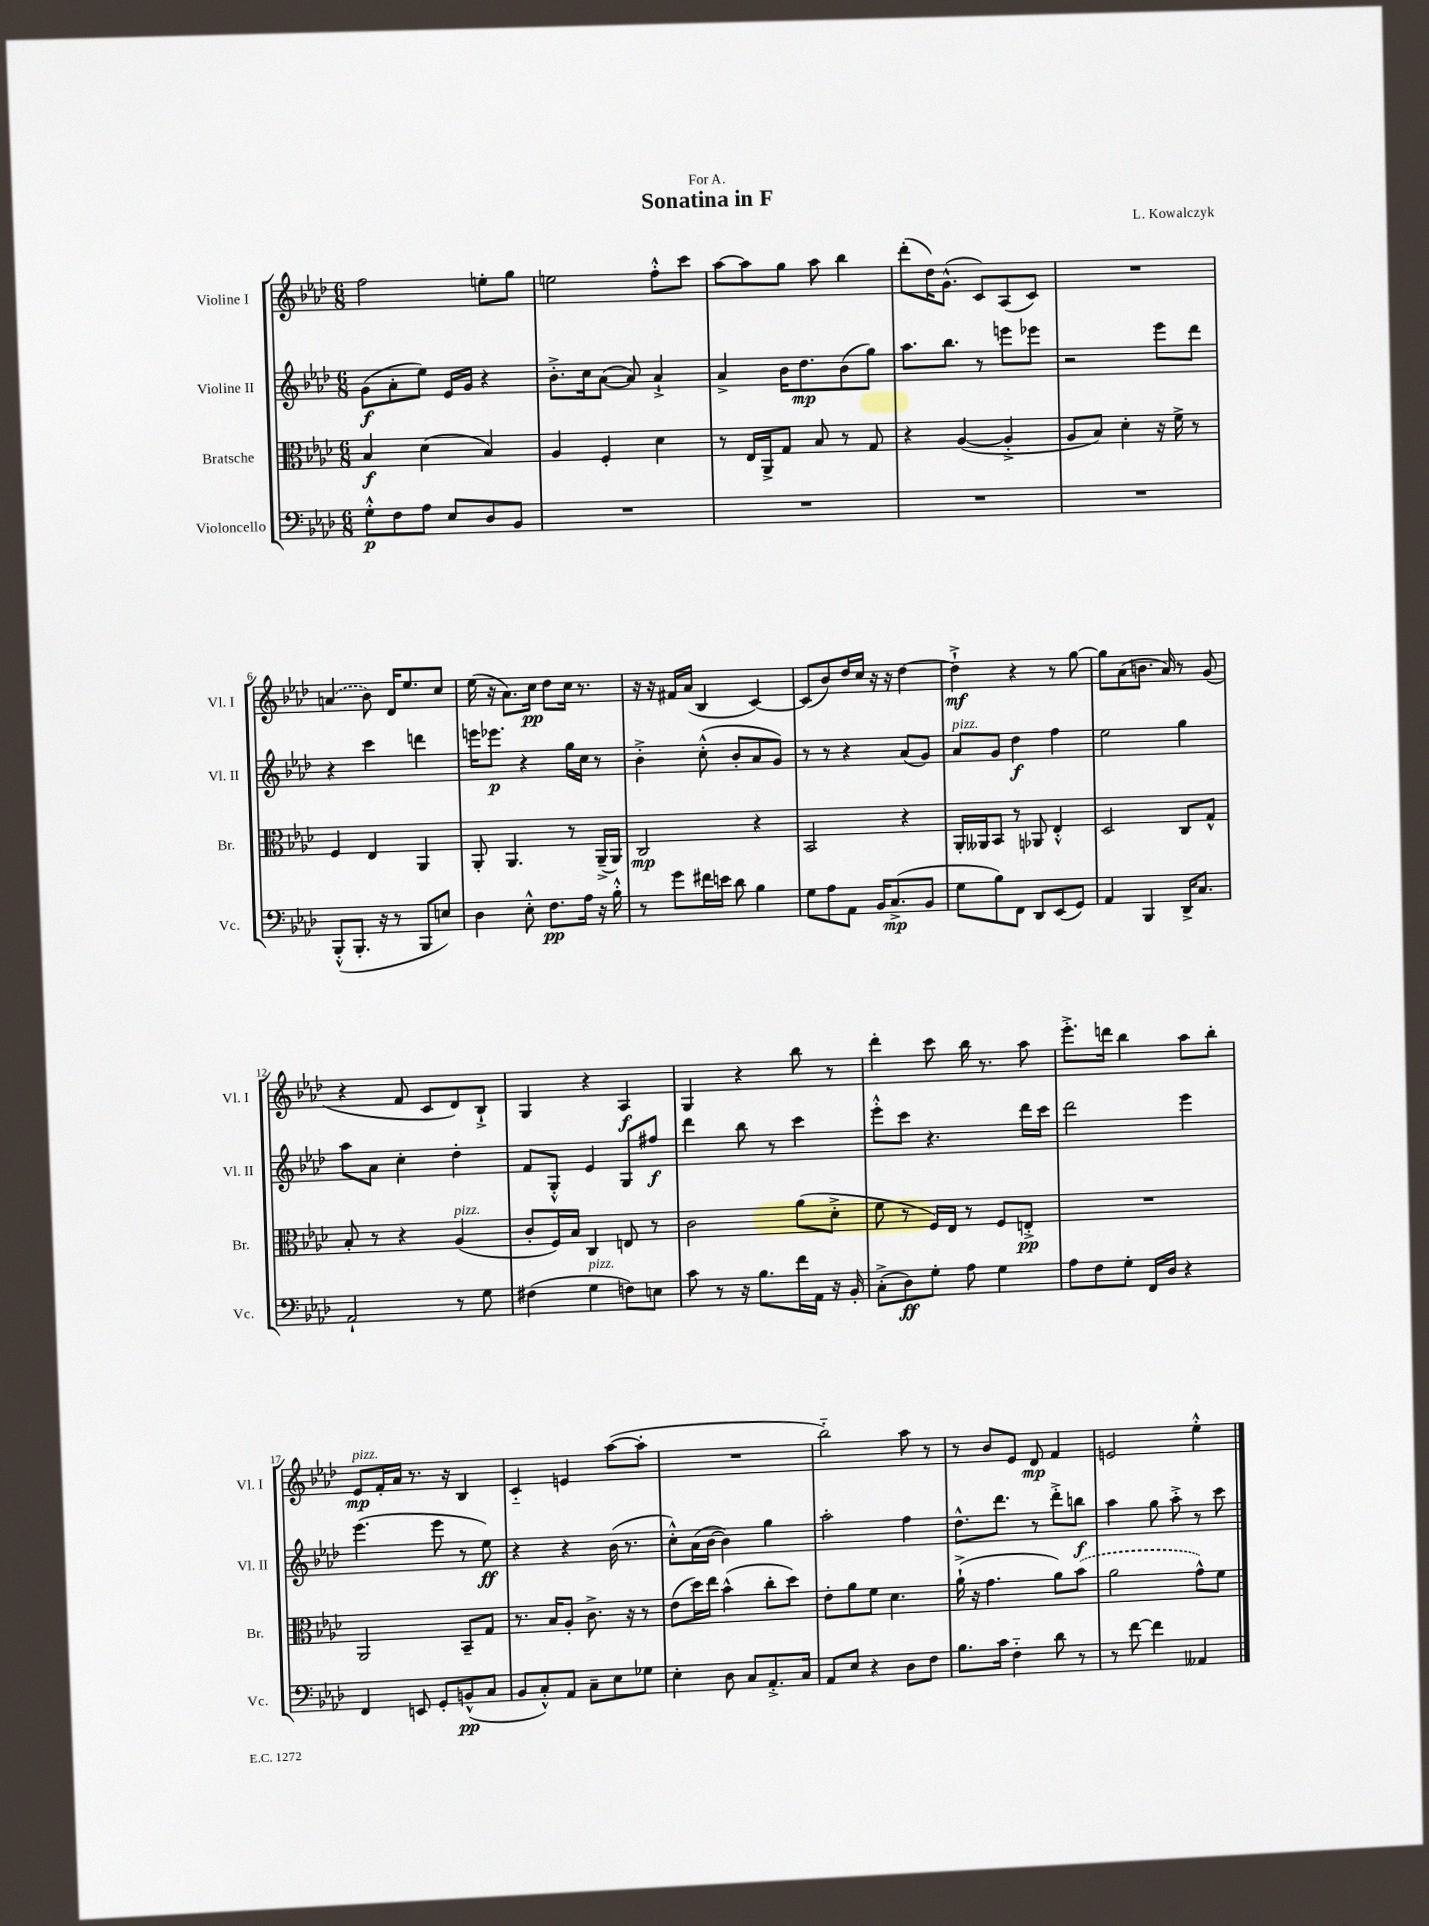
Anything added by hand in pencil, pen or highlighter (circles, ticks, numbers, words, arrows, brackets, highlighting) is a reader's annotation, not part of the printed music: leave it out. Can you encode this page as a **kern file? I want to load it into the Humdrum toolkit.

**kern	**dynam	**kern	**dynam	**kern	**dynam	**kern	**dynam
*part4	*part4	*part3	*part3	*part2	*part2	*part1	*part1
*staff4	*staff4	*staff3	*staff3	*staff2	*staff2	*staff1	*staff1
*I"Violoncello	*	*I"Bratsche	*	*I"Violine II	*	*I"Violine I	*
*I'Vc.	*	*I'Br.	*	*I'Vl. II	*	*I'Vl. I	*
*clefF4	*	*clefC3	*	*clefG2	*	*clefG2	*
*k[b-e-a-d-]	*	*k[b-e-a-d-]	*	*k[b-e-a-d-]	*	*k[b-e-a-d-]	*
*M6/8	*	*M6/8	*	*M6/8	*	*M6/8	*
=1	=1	=1	=1	=1	=1	=1	=1
8G'^^\L	p	4B-/	f	(8g\L	f	2ff\	.
8F\	.	.	.	8a-'\	.	.	.
8A-\J	.	(4d-\	.	8ee-\J)	.	.	.
8E-/L	.	.	.	16e-/LL	.	.	.
.	.	.	.	16g/JJ	.	.	.
8D-/	.	4B-/)	.	4r	.	8een'\L	.
8BB-/J	.	.	.	.	.	8gg\J	.
=2	=2	=2	=2	=2	=2	=2	=2
2.r	.	4A-/	.	8.b-'^\L	.	2een\	.
.	.	.	.	16cc\k	.	.	.
.	.	4F'/	.	([8a-\J	.	.	.
.	.	.	.	8a-/])	.	.	.
.	.	4d-\	.	4a-`^/	.	8ff'^^\L	.
.	.	.	.	.	.	8ccc\J	.
=3	=3	=3	=3	=3	=3	=3	=3
2.r	.	8r	.	4a-^/	.	[8aa-\L	.
.	.	16E-/LL	.	.	.	8aa-\]	.
.	.	16AA-^/J	.	.	.	.	.
.	.	8G/J	.	16b-\KL	.	8gg\J	.
.	.	.	.	8.dd-\	mp	.	.
.	.	8B-/	.	.	.	8aa-\	.
.	.	8r	.	(8b-\	.	4bb-\	.
.	.	8G/	.	8gg\J)	.	.	.
=4	=4	=4	=4	=4	=4	=4	=4
2.r	.	4r	.	8.aa-\L	.	(8ddd-'\L	.
.	.	.	.	.	.	16dd-\K)	.
.	.	.	.	8.bb-\J	.	(8.g^^\J	.
.	.	([4A-/	.	.	.	.	.
.	.	.	.	8r	.	8c/L)	.
.	.	4A-'^/]	.	8eeen\L	.	(8A-/	.
.	.	.	.	8eee-X\J	.	8c/J)	.
=5	=5	=5	=5	=5	=5	=5	=5
2.r	.	8A-/L	.	2r	.	2.r	.
.	.	8B-/J)	.	.	.	.	.
.	.	4d-'\	.	.	.	.	.
.	.	16r	.	8eee-\L	.	.	.
.	.	16f^\	.	.	.	.	.
.	.	8r	.	8ddd-\J	.	.	.
!!LO:LB:g=z
=6	=6	=6	=6	=6	=6	=6	=6
(8BBB-'^^/L	.	4F/	.	4r	.	(4an/	.
8.BBB-'/J	.	.	.	.	.	.	.
.	.	4E-/	.	4ccc\	.	8b-\)	.
16r	.	.	.	.	.	.	.
8r	.	.	.	.	.	16d-/KL	.
.	.	.	.	.	.	8.ee-/	.
8BBB-/L	.	4AA-/	.	4dddn\	.	.	.
8En/J)	.	.	.	.	.	8cc/J	.
=7	=7	=7	=7	=7	=7	=7	=7
4D-\	.	8AA-'/	.	16eeen\KL	.	(16ee-\	.
.	.	.	.	8.eee-X\J	p	16r	.
.	.	4.AA-/	.	.	.	8.a-\L)	.
8E-'^^\	.	.	.	4r	.	.	.
.	.	.	.	.	.	16cc\Jk	pp
8.F\L	pp	.	.	.	.	8dd-\L	.
.	.	8r	.	16gg\LL	.	16cc\Jk	.
16A-\Jk	.	.	.	16cc\JJ	.	8.r	.
16r	.	(16AA-~^/LL	.	8r	.	.	.
16B-'^^\	.	16AA-/JJ)	.	.	.	.	.
=8	=8	=8	=8	=8	=8	=8	=8
8r	.	2C/	mp	4b-'^\	.	16r	.
.	.	.	.	.	.	16r	.
8g\L	.	.	.	.	.	16f#X/LL	.
.	.	.	.	.	.	(16a-/JJ	.
16f#X\L	.	.	.	(8cc'^^\	.	4B-/	.
16en\JJ	.	.	.	.	.	.	.
8d-\	.	.	.	8b-'/L	.	.	.
4B-\	.	4r	.	8a-/	.	[4c/)	.
.	.	.	.	8g/J)	.	.	.
=9	=9	=9	=9	=9	=9	=9	=9
8G\L	.	2BB-/	.	8r	.	(8c/L]	.
8A-\	.	.	.	8r	.	8b-/)	.
8AA-\J	.	.	.	4r	.	16dd-/L	.
.	.	.	.	.	.	16cc/JJ	.
16BB-/KL	.	.	.	.	.	16r	.
(8.C^/	mp	.	.	.	.	16r	.
.	.	4r	.	(8a-/L	.	[4dd-\	.
8BB-/J	.	.	.	8g/J)	.	.	.
=10	=10	=10	=10	=10	=10	=10	=10
!	!	!	!	!LO:TX:a:i:t=pizz.	!	!	!
8G\L	.	16AA-'/LL	.	8a-/L	.	4dd-`^\]	mf
.	.	16AA--X/J	.	.	.	.	.
8B-\)	.	8BB-/J	.	8g/J	.	.	.
8FF\J	.	8r	.	4dd-\	f	4r	.
8DD-/L	.	8AA-X/	.	.	.	.	.
(8EE-/	.	4E-'^^/	.	4ff\	.	8r	.
8GG/J)	.	.	.	.	.	[8gg\	.
=11	=11	=11	=11	=11	=11	=11	=11
4AA-/	.	2D-/	.	2ee-\	.	8gg\L]	.
.	.	.	.	.	.	(8a-\	.
4BBB-/	.	.	.	.	.	8.bn\J	.
.	.	.	.	.	.	16a-/)	.
16DD-^/KL	.	8C/L	.	4gg\	.	8r	.
8.C/J	.	.	.	.	.	.	.
.	.	8G^^/J	.	.	.	(8g/	.
!!LO:LB:g=z
=12	=12	=12	=12	=12	=12	=12	=12
2AA-`/	.	8B-'/	.	8aa-\L	.	4r	.
.	.	8r	.	8a-\J	.	.	.
.	.	4r	.	4cc'\	.	8f/	.
.	.	.	.	.	.	8c/L	.
!	!	!LO:TX:a:i:t=pizz.	!	!	!	!	!
8r	.	(4A-/	.	4dd-'\	.	8d-/)	.
8G\	.	.	.	.	.	8B-`^/J	.
=13	=13	=13	=13	=13	=13	=13	=13
(4F#X\	.	8c'/L	.	8f/L	.	4G/	.
.	.	16F/L)	.	8G'^^/J	.	.	.
.	.	16B-/JJ	.	.	.	.	.
!LO:TX:a:i:t=pizz.	!	!	!	!	!	!	!
4G\	.	4C/	.	4e-/	.	4r	.
8Fn\L)	.	8En/	.	8G/L	.	4A-/	f
8En\J	.	8r	.	8ff#X/J	f	.	.
=14	=14	=14	=14	=14	=14	=14	=14
8c\	.	2c\	.	4ddd-\	.	4G/	.
8r	.	.	.	.	.	.	.
16r	.	.	.	8bb-\	.	4r	.
8.B-\L	.	.	.	.	.	.	.
.	.	.	.	8r	.	.	.
16f\L	.	(8a-\L	.	4ccc\	.	8bb-\	.
16AA-\JJ	.	.	.	.	.	.	.
16r	.	8d-'^\J	.	.	.	8r	.
16BB-'/	.	.	.	.	.	.	.
=15	=15	=15	=15	=15	=15	=15	=15
(8C'^\L	.	8f\	.	8eee-'^^\L	.	4ddd-'\	.
8D-\)	ff	8r	.	8ccc\J	.	.	.
8G'\J	.	16F/LL)	.	4.r	.	8ccc\	.
.	.	16E-/JJ	.	.	.	.	.
8A-\	.	8r	.	.	.	16bb-\	.
.	.	.	.	.	.	8.r	.
4G\	.	8F/L	.	.	.	.	.
.	.	8En'^/J	pp	16ddd-\LL	.	8aa-\	.
.	.	.	.	16ccc\JJ	.	.	.
=16	=16	=16	=16	=16	=16	=16	=16
8A-\L	.	2.r	.	2ddd-\	.	8.eee-'^\L	.
8F\	.	.	.	.	.	.	.
.	.	.	.	.	.	16dddn\Jk	.
8G'\J	.	.	.	.	.	4bb-\	.
16FF/LL	.	.	.	.	.	.	.
16D-/JJ	.	.	.	.	.	.	.
4r	.	.	.	4eee-\	.	8aa-\L	.
.	.	.	.	.	.	8bb-'\J	.
!!LO:LB:g=z
=17	=17	=17	=17	=17	=17	=17	=17
!	!	!	!	!	!	!LO:TX:a:i:t=pizz.	!
4FF/	.	2AA-/	.	(4.eee-\	.	8e-/L	mp
.	.	.	.	.	.	16f'/L	.
.	.	.	.	.	.	16a-/JJ	.
8EEn/	.	.	.	.	.	8.r	.
8GG'/L	.	.	.	8eee-\	.	.	.
.	.	.	.	.	.	16r	.
(8BBn^^/	pp	8BB-~/L	.	8r	.	4B-/	.
8C/J	.	8G/J	.	8ee-\)	ff	.	.
=18	=18	=18	=18	=18	=18	=18	=18
8BB-/L	.	8.r	.	4r	.	4c/	.
8C'^^/)	.	.	.	.	.	.	.
.	.	16B-/KL	.	.	.	.	.
8AA-/J	.	8A-'/J	.	4r	.	4en/	.
8C~\L	.	8.c^\	.	.	.	.	.
8E-\	.	.	.	(16b-\	.	([8aa-\L	.
.	.	16r	.	8.r	.	.	.
8G-X\J	.	8r	.	.	.	8aa-'\J]	.
=19	=19	=19	=19	=19	=19	=19	=19
4E-'\	.	(8e-\L	.	8cc'^^\L)	.	2.r	.
.	.	16dd-\L)	.	(16a-\L	.	.	.
.	.	16ee-\JJ	.	[16b-\JJ	.	.	.
8D-\	.	(4b-^^\	.	4b-\])	.	.	.
8C/L	.	.	.	.	.	.	.
8.AA-'^/	.	8cc'\L	.	4gg\	.	.	.
.	.	8dd-\J)	.	.	.	.	.
16C/Jk	.	.	.	.	.	.	.
=20	=20	=20	=20	=20	=20	=20	=20
8AA-/L	.	8e-'\L	.	2aa-'\	.	2bb-\)	.
8E-/J	.	8a-\	.	.	.	.	.
4r	.	8f\J	.	.	.	.	.
.	.	4.d-\	.	.	.	.	.
8D-\L	.	.	.	4ff\	.	8aa-\	.
8F\J	.	.	.	.	.	8r	.
=21	=21	=21	=21	=21	=21	=21	=21
8.B-\L	.	(16a-`^\	.	8.dd-^^\L	.	8r	.
.	.	16r	.	.	.	.	.
.	.	4.g\	.	.	.	8b-/L	.
16c\Jk	.	.	.	8.ddd-\J	.	.	.
4F\	.	.	.	.	.	8e-/J	.
.	.	.	.	8r	.	8d-/	mp
8d-\	.	8a-\L)	.	8ddd-'^\L	.	4f/	.
8r	.	(8b-\J	.	8bbn\J	f	.	.
=22	=22	=22	=22	=22	=22	=22	=22
8r	.	2a-\	.	4aa-\	.	2en/	.
[8f\	.	.	.	.	.	.	.
4f\]	.	.	.	8gg\	.	.	.
.	.	.	.	8aa-'^\	.	.	.
4AA--X/	.	8g^^\L)	.	8r	.	4ee-'^^\	.
.	.	8f\J	.	8ccc\	.	.	.
==	==	==	==	==	==	==	==
*-	*-	*-	*-	*-	*-	*-	*-
